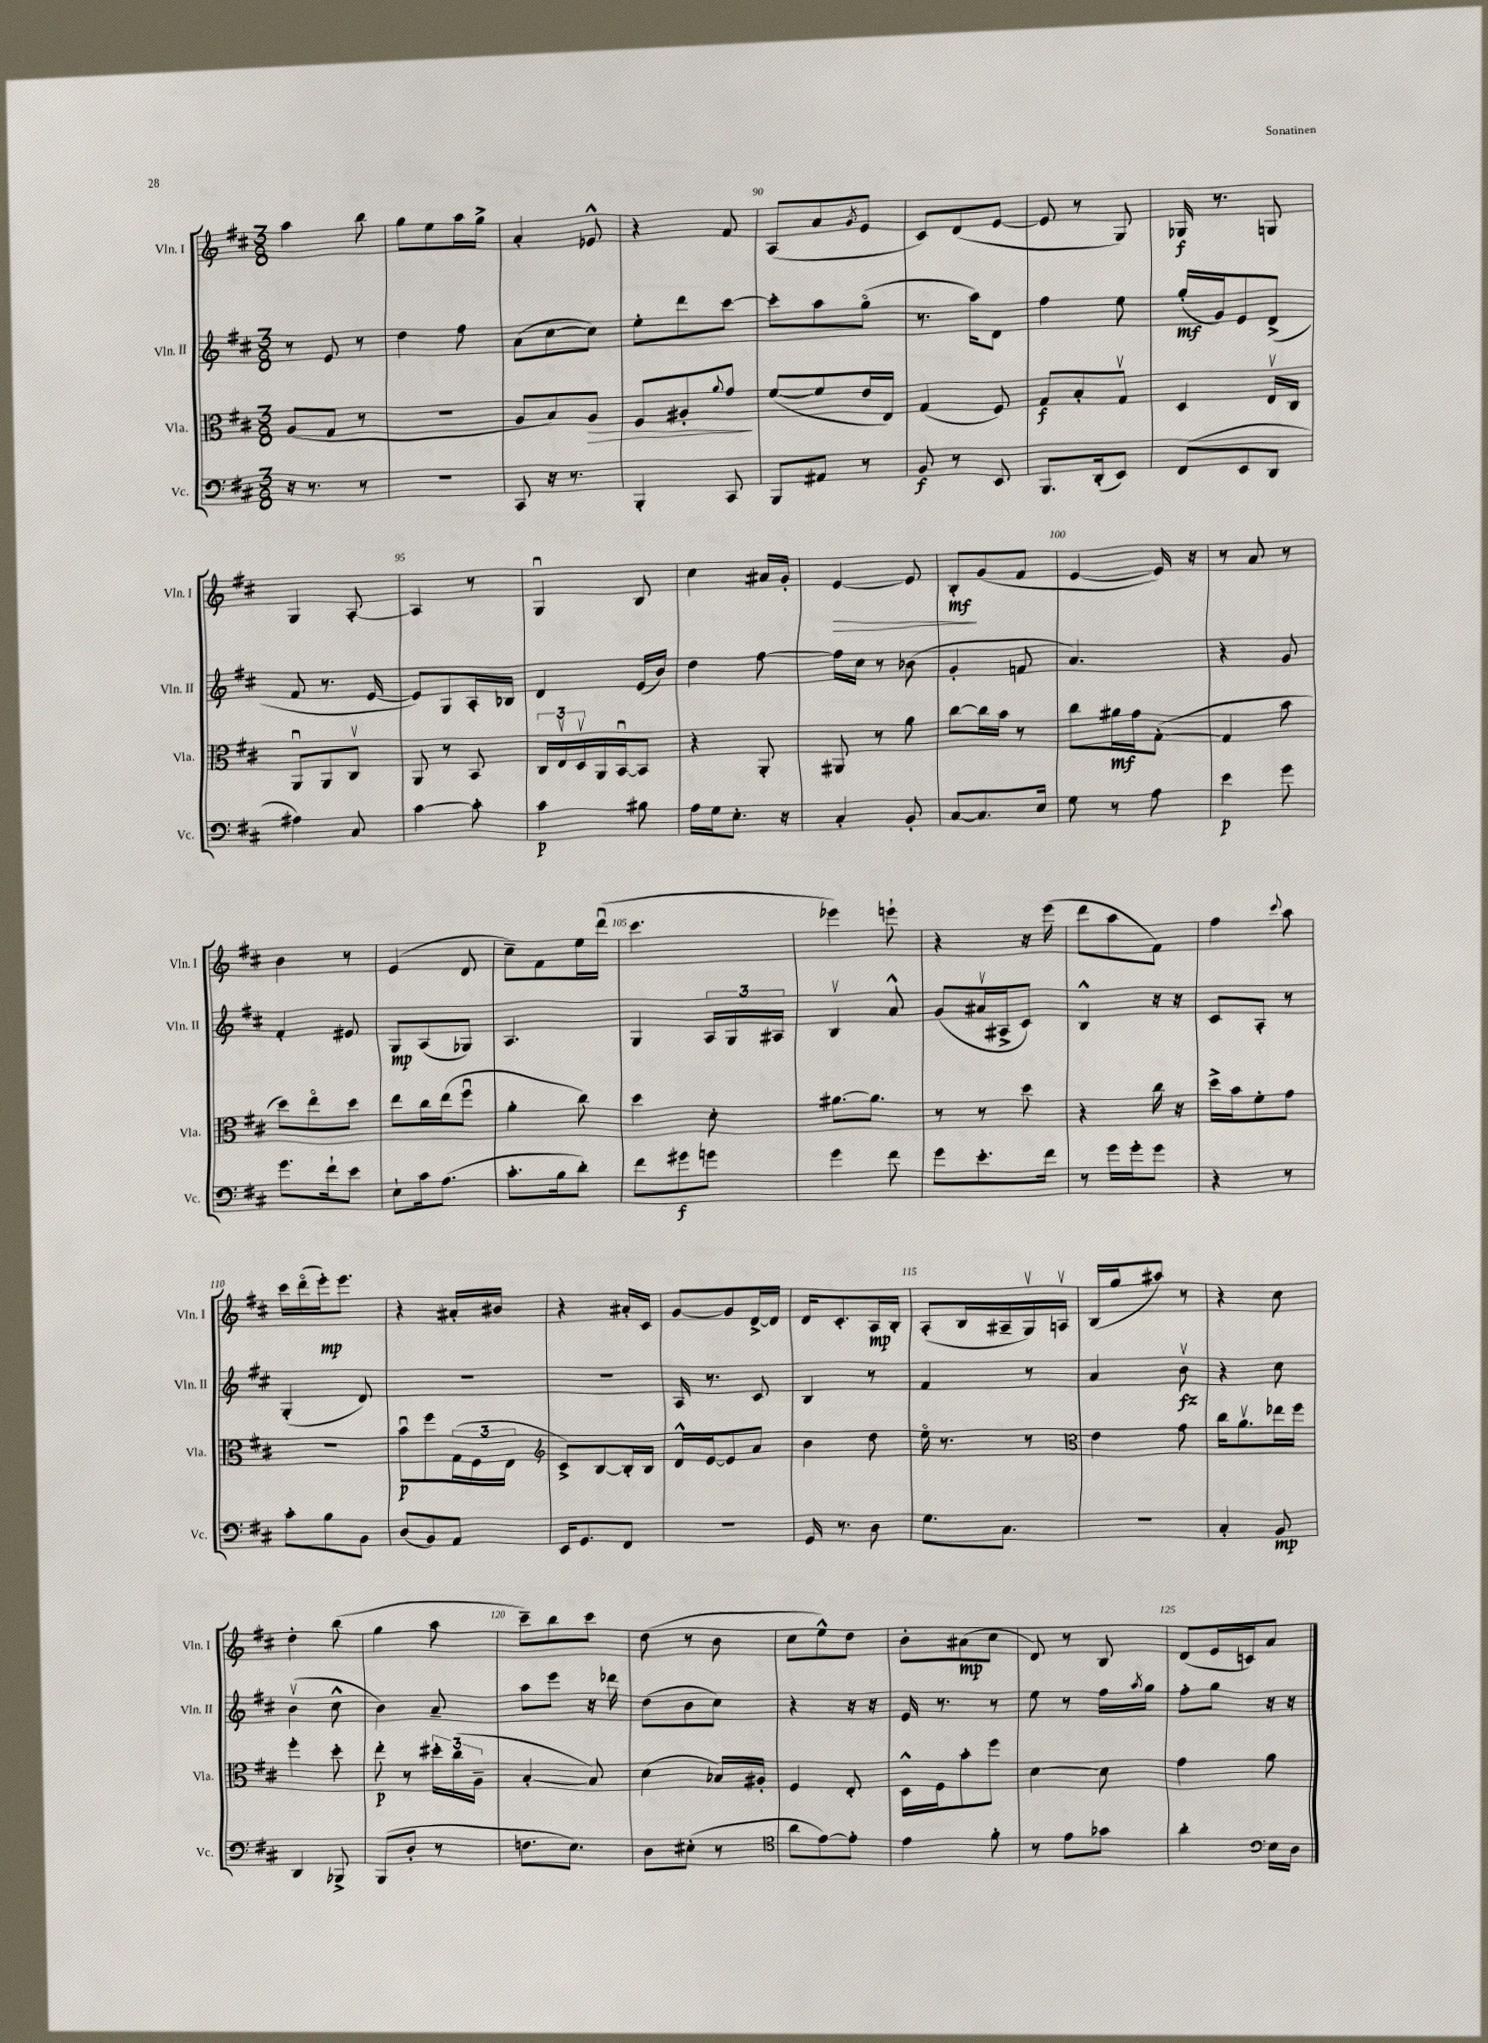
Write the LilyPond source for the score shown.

<<
\new StaffGroup <<
\new Staff = "s0" \with { instrumentName = "Vln. I" shortInstrumentName = "Vln. I" } {
    \clef treble \key d \major \numericTimeSignature \time 3/8
    a''4 b''8 |
    g''8 e''8 a''16 g''16-> |
    a'4-. ees'8-^ |
    r4 fis'8 |
    a8( a'8 \acciaccatura { g'8 } e'8 |
    cis'8) d'8( e'8~ |
    e'8 r8 g8) |
    ges16\f r8. g8 |
    g4 a8~-. |
    a4 r8 |
    g4\downbow b8 |
    cis''4 ais'16 g'16-. |
    e'4~\> e'8 |
    b8-.\mf\! g'8( fis'8 |
    e'4~ e'16) r16 |
    r8 a'8 r8 |
    b'4 r8 |
    e'4( d'8 |
    cis''8--) fis'8 e''16 d'''16\downbow( |
    cis'''4. |
    ees'''4) e'''8-! |
    r4 r16 e'''16( |
    d'''8 a''8 fis'8) |
    fis''4 \appoggiatura { cis'''8 } a''8 |
    cis'''16 d'''16\flageolet( e'''16-.\mp) e'''8. |
    r4 ais'16-. bis'16 |
    r4 ais'16-. cis'16 |
    g'8~ g'8 d'16~-> d'16 |
    d'16 cis'8.-. a16\mp b16-. |
    a8-.( b16 ais16-- g16\upbow) a16\upbow |
    b16( g''16 ais''8) r8 |
    r4 cis''8 |
    d''4-. b''8( |
    g''4 a''8 |
    cis'''8--) b''8 cis'''8 |
    d''8( r8 b'8 |
    cis''8 e''8-^) d''8 |
    b'8-. ais'8\mp( cis''8 |
    d'8) r8 b8 |
    d'8( e'16 c'16) a'8 \bar "|." |
}
\new Staff = "s1" \with { instrumentName = "Vln. II" shortInstrumentName = "Vln. II" } {
    \clef treble \key d \major \numericTimeSignature \time 3/8
    r8 e'8 r8 |
    d''4 fis''8 |
    a'8( cis''8~ cis''8) |
    e''8-. d'''8 cis'''8~ |
    cis'''8-. a''8 g''8\flageolet( |
    r8. a''16) d'8 |
    fis''4 e''8 |
    g''16-.\mf( g'16) e'8 d'8->( |
    fis'8 r8. e'16~ |
    e'8) g8 a16-. bes16 |
    d'4 e'16( b'16) |
    d''4 fis''8~ |
    fis''16 cis''16 r8 bes'8( |
    g'4-. f'8 |
    a'4.) |
    r4 g'8 |
    fis'4-. eis'8 |
    g8\mp a8( ges8) |
    a4. |
    g4 \tuplet 3/2 { a16 g16 ais16 } |
    b4\upbow a'8-^ |
    g'8( ais'16\upbow ais16-> cis'8) |
    b4-^ r16 r16 |
    cis'8 a8-. r8 |
    g4-.( d'8) |
    R4. |
    R4. |
    a16 r8. cis'8 |
    b4 r8 |
    fis'4 r8 |
    a'4 b'8\upbow\fz |
    r4 cis''8 |
    b'4\upbow( cis''8-^ |
    b'4) a'8-- |
    a''8 e'''8 r16 des'''16 |
    d''8( b'8 cis''8) |
    r4 r16 r16 |
    e'16 r8. r8 |
    e''8 r8 fis''16 \acciaccatura { a''8 } g''16 |
    fis''8-. g''8 r16 r16 \bar "|." |
}
\new Staff = "s2" \with { instrumentName = "Vla." shortInstrumentName = "Vla." } {
    \clef alto \key d \major \numericTimeSignature \time 3/8
    a8( g8 r8 |
    R4. |
    a8 b8) a8\> |
    fis8 ais8-. \appoggiatura { a'8 } g'8\! |
    fis'8~( fis'8 e'16 e16) |
    g4( fis8) |
    g8\f b8-. g8\upbow |
    d4 e16\upbow cis16 |
    a,8\downbow a,8 cis8\upbow |
    a,8 r8 b,8 |
    \tuplet 3/2 { cis16 e16\upbow d16\upbow } a,16 b,16~\downbow b,8 |
    r4 a,8-. |
    ais,8 r8 a'8 |
    cis''8~ cis''16 b'16 r8 |
    cis''8 ais'16\mf g'16 g8~-.( |
    g4 b'8 |
    d''8) e''8\flageolet d''8 |
    e''8 cis''16 e''16( fis''8\downbow |
    a'4-. cis''8) |
    d''4 d'8-. |
    ais'8.~ ais'8. |
    r8 r8 d''8 |
    r4 cis''16 r16 |
    d''16-> b'16 fis'8-. g'8 |
    R4. |
    b'8\downbow\p fis''8 \tuplet 3/2 { g16( fis16 e16 } |
    \clef treble cis'8->) b8~ b16-. b16 |
    d'16-^ e'16~ e'8 a'8 |
    b'4 d''8 |
    e''16\flageolet r8. r8 |
    \clef alto e'4 g'8 |
    cis''16 a'8.\upbow ees''16 fis''16 |
    fis''4-. d''8-. |
    e''8-.\p r8 \tuplet 3/2 { dis''16-. cis''16( a16-- } |
    b4~-. b8) |
    d'4( bes16) ais16-. |
    fis4 e8-. |
    d16-^ fis16 b'8-. fis''8 |
    d'4~ d'8 |
    g'4 a'8 \bar "|." |
}
\new Staff = "s3" \with { instrumentName = "Vc." shortInstrumentName = "Vc." } {
    \clef bass \key d \major \numericTimeSignature \time 3/8
    r16 r8. r8 |
    R4. |
    cis,8 r16 r8. |
    b,,4-. cis,8 |
    b,,8 ais,8 r8 |
    b,8\f r8 e,8 |
    b,,8. d,16-.( e,8) |
    fis,8( e,8 d,8 |
    ais4) cis8 |
    cis'4~ cis'8-. |
    cis'4\p bis8 |
    a16 g16 e8.-. r16 |
    cis4-. b,8-. |
    cis8~ cis8. e16 |
    g8 r8 a8 |
    e'4\p g'8 |
    g'8. fis'16-! e'8 |
    e8-! cis'16 a8.( |
    cis'8.-. b16 d'8-.) |
    fis'8 gis'8\f g'8 |
    g'4 fis'8 |
    g'8 e'8.-. fis'16 |
    r8 g'16 g'16-. g'8 |
    r4 r8 |
    cis'8-. b8 b,8 |
    d8( b,8) a,8 |
    e,16 g,8. fis,8 |
    R4. |
    g,16 r8. d8 |
    g8. cis8. |
    R4. |
    cis4-. b,8\mp |
    d,4 bes,,8-> |
    b,,8( d8-. r8 |
    f8. e8.) |
    d8 eis8-.( r8 |
    \clef tenor a'8 e'8~) e'8-. |
    e'4 fis'8-. |
    r8 e'8 ges'8 |
    a'4-. \clef bass e16 d16 \bar "|." |
}
>>
>>
\layout { \context { \Score currentBarNumber = #86 \override BarNumber.break-visibility = ##(#f #t #t) barNumberVisibility = #(every-nth-bar-number-visible 5) } }
